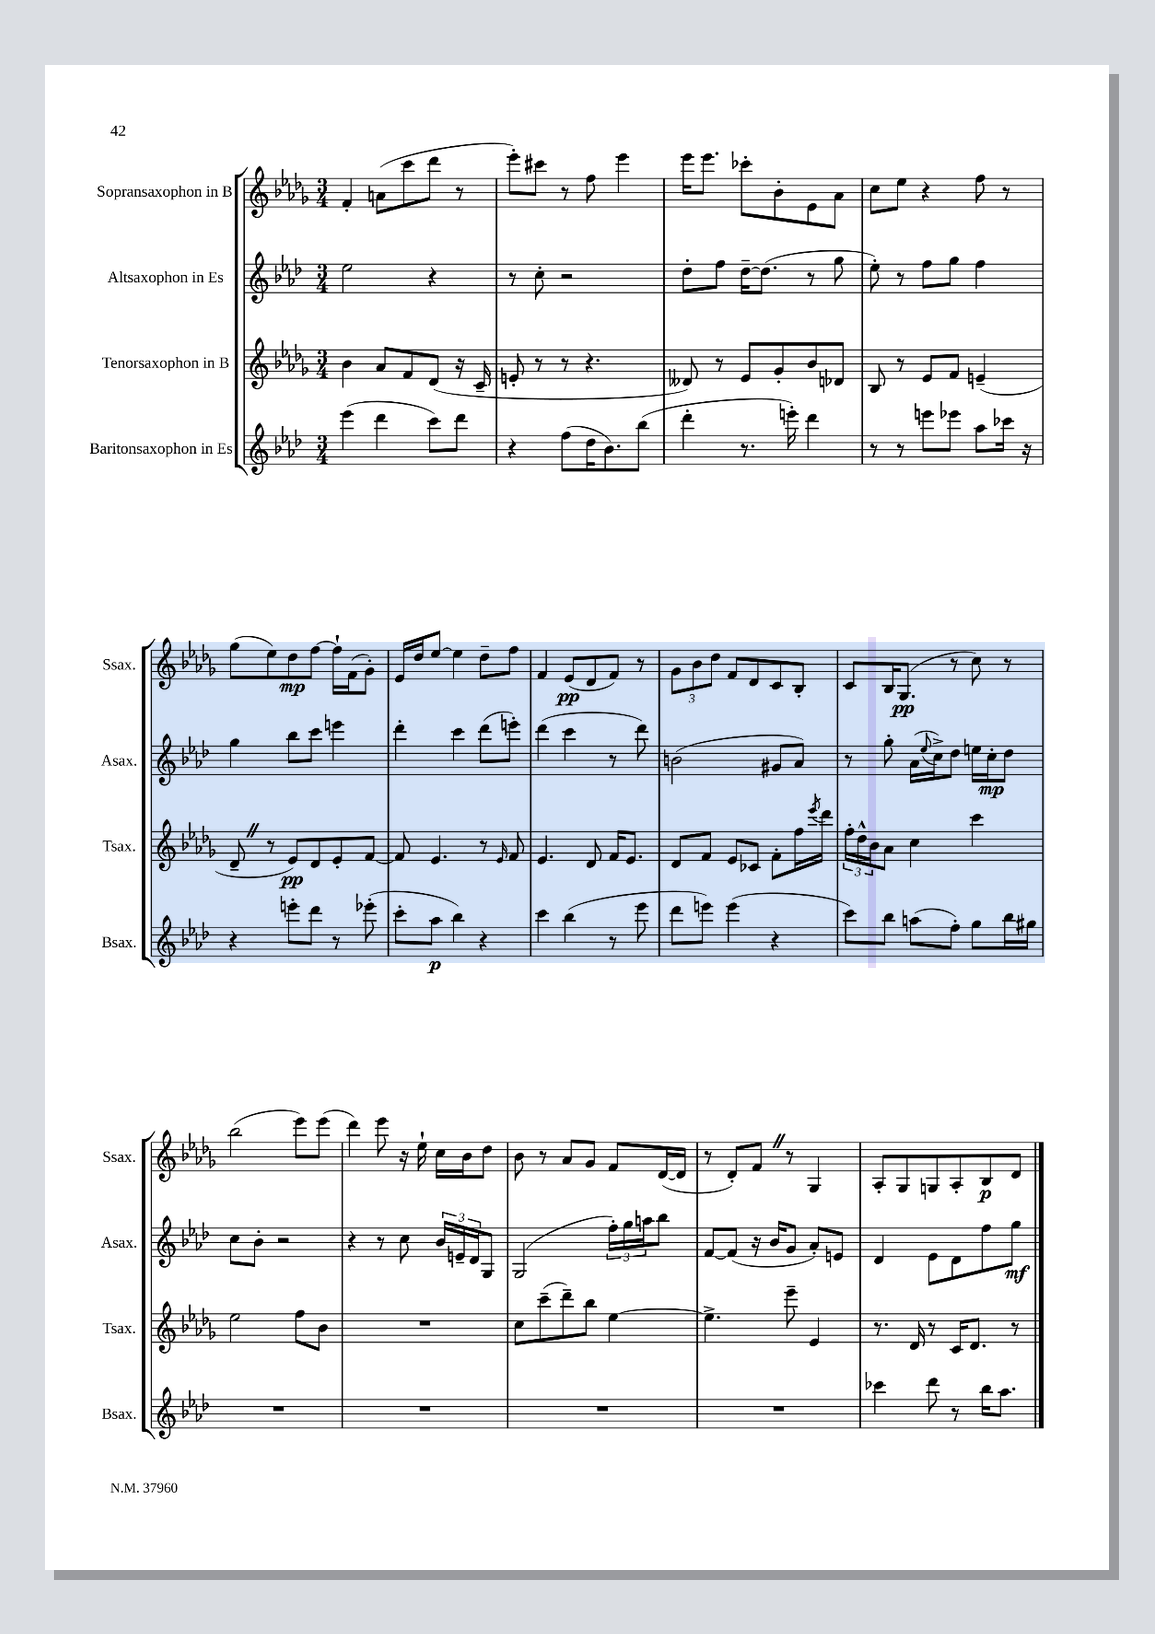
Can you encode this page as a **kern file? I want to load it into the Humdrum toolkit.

**kern	**kern	**kern	**kern
*staff4	*staff3	*staff2	*staff1
*clefG2	*clefG2	*clefG2	*clefG2
*k[b-e-a-d-]	*k[b-e-a-d-g-]	*k[b-e-a-d-]	*k[b-e-a-d-g-]
*M3/4	*M3/4	*M3/4	*M3/4
(4eee-	4b-	2ee-	4f'
4ddd-	8a-	.	(8a
.	8f	.	8ccc
8ccc)	(8d-	4r	8ddd-
8ddd-	16r	.	8r
.	16c~	.	.
=	=	=	=
4r	8e'	8r	8eee-')
.	8r	8cc'	8ccc#
(8ff	8r	2r	8r
16dd-	4.r	.	8ff
8.b-)	.	.	.
.	.	.	4eee-
(8bb-	.	.	.
=	=	=	=
4ddd-'	8d--)	8dd-'	16eee-
.	.	.	8.eee-
.	8r	8ff	.
8.r	8e-	[16dd-~	8ccc-'
.	.	(8.dd-]	.
.	8g-'	.	8b-'
16eee')	.	.	.
4ddd-	8b-	8r	8e-
.	8d-	8gg	8a-
=	=	=	=
8r	8B-	8ee-')	8cc
8r	8r	8r	8ee-
8eee	8e-	8ff	4r
8eee-	8f	8gg	.
8aa-	(4e~	4ff	8ff
16ccc-	.	.	8r
16r	.	.	.
=	=	=	=
4r	8d-~	4gg	(8gg-
.	8r	.	8ee-)
8eee'	8e-)	8bb-	8dd-
8ddd-	8d-	8ccc	[8ff
8r	8e-'	4eee	16ff`]
.	.	.	(16f
(8eee-'	[8f	.	8g-')
=	=	=	=
8ccc'	8f]	4ddd-'	16e-
.	.	.	16dd-
8aa-	4.e-	.	[8ee-
4bb-)	.	4ccc	4ee-]
4r	8r	(8ddd-	8dd-~
.	16qqe-	.	.
.	8f	8eee')	8ff
=	=	=	=
4ccc	4.e-	(4ddd-	4f
(4bb-	.	4ccc	(8e-
.	8d-	.	8d-
8r	16f	8r	8f)
.	8.e-	.	.
8eee-	.	8ddd-)	8r
=	=	=	=
8ddd-	8d-	(2b	12g-
.	.	.	12b-
8eee)	8f	.	.
.	.	.	12dd-
(4eee	8e-	.	8f
.	8c-	.	8d-
4r	8f'	8g#	8c
.	16ff	8a-)	8B-'
.	8qeee-	.	.
.	16ddd-	.	.
=	=	=	=
8ccc)	24ff'	8r	8c
.	24dd-^^	.	.
.	24b-	.	.
8bb-	8a-	8gg'	16B-
.	.	.	(8.G-
(8aa	4cc	(16a-	.
.	.	8qqee-	.
.	.	16cc^)	.
8ff')	.	8dd-	8r
8gg	4ccc	16ee	8cc)
.	.	16cc'	.
16bb-	.	8dd-	8r
16gg#	.	.	.
=	=	=	=
2.r	2ee-	8cc	(2bb-
.	.	8b-'	.
.	.	2r	.
.	8ff	.	8eee-)
.	8b-	.	(8eee-
=	=	=	=
2.r	2.r	4r	4ddd-)
.	.	8r	8eee-
.	.	8cc	16r
.	.	.	16ee-`
.	.	24b-	16cc
.	.	24e~	.
.	.	.	16b-
.	.	24d-	.
.	.	8G	8dd-
=	=	=	=
2.r	8cc	(2G	8b-
.	(8ccc~	.	8r
.	8ddd-~)	.	8a-
.	8bb-	.	8g-
.	[4ee-	24ff')	8f
.	.	24gg	.
.	.	24aa	.
.	.	8bb-	([16d-
.	.	.	16d-]
=	=	=	=
2.r	4.ee-^]	[8f	8r
.	.	(8f]	8d-')
.	.	16r	8f
.	.	16b-	.
.	8eee-~	8g	8r
.	4e-	8a-')	4G-
.	.	8e	.
=	=	=	=
4ccc-	8.r	4d-	8A-'
.	.	.	8G-
.	16d-	.	.
8ddd-	8r	8e-	8G
8r	16c	8d-	8A-'
.	8.d-	.	.
16bb-	.	8ff	8B-
8.aa-	.	.	.
.	8r	8gg	8d-
==	==	==	==
*-	*-	*-	*-
